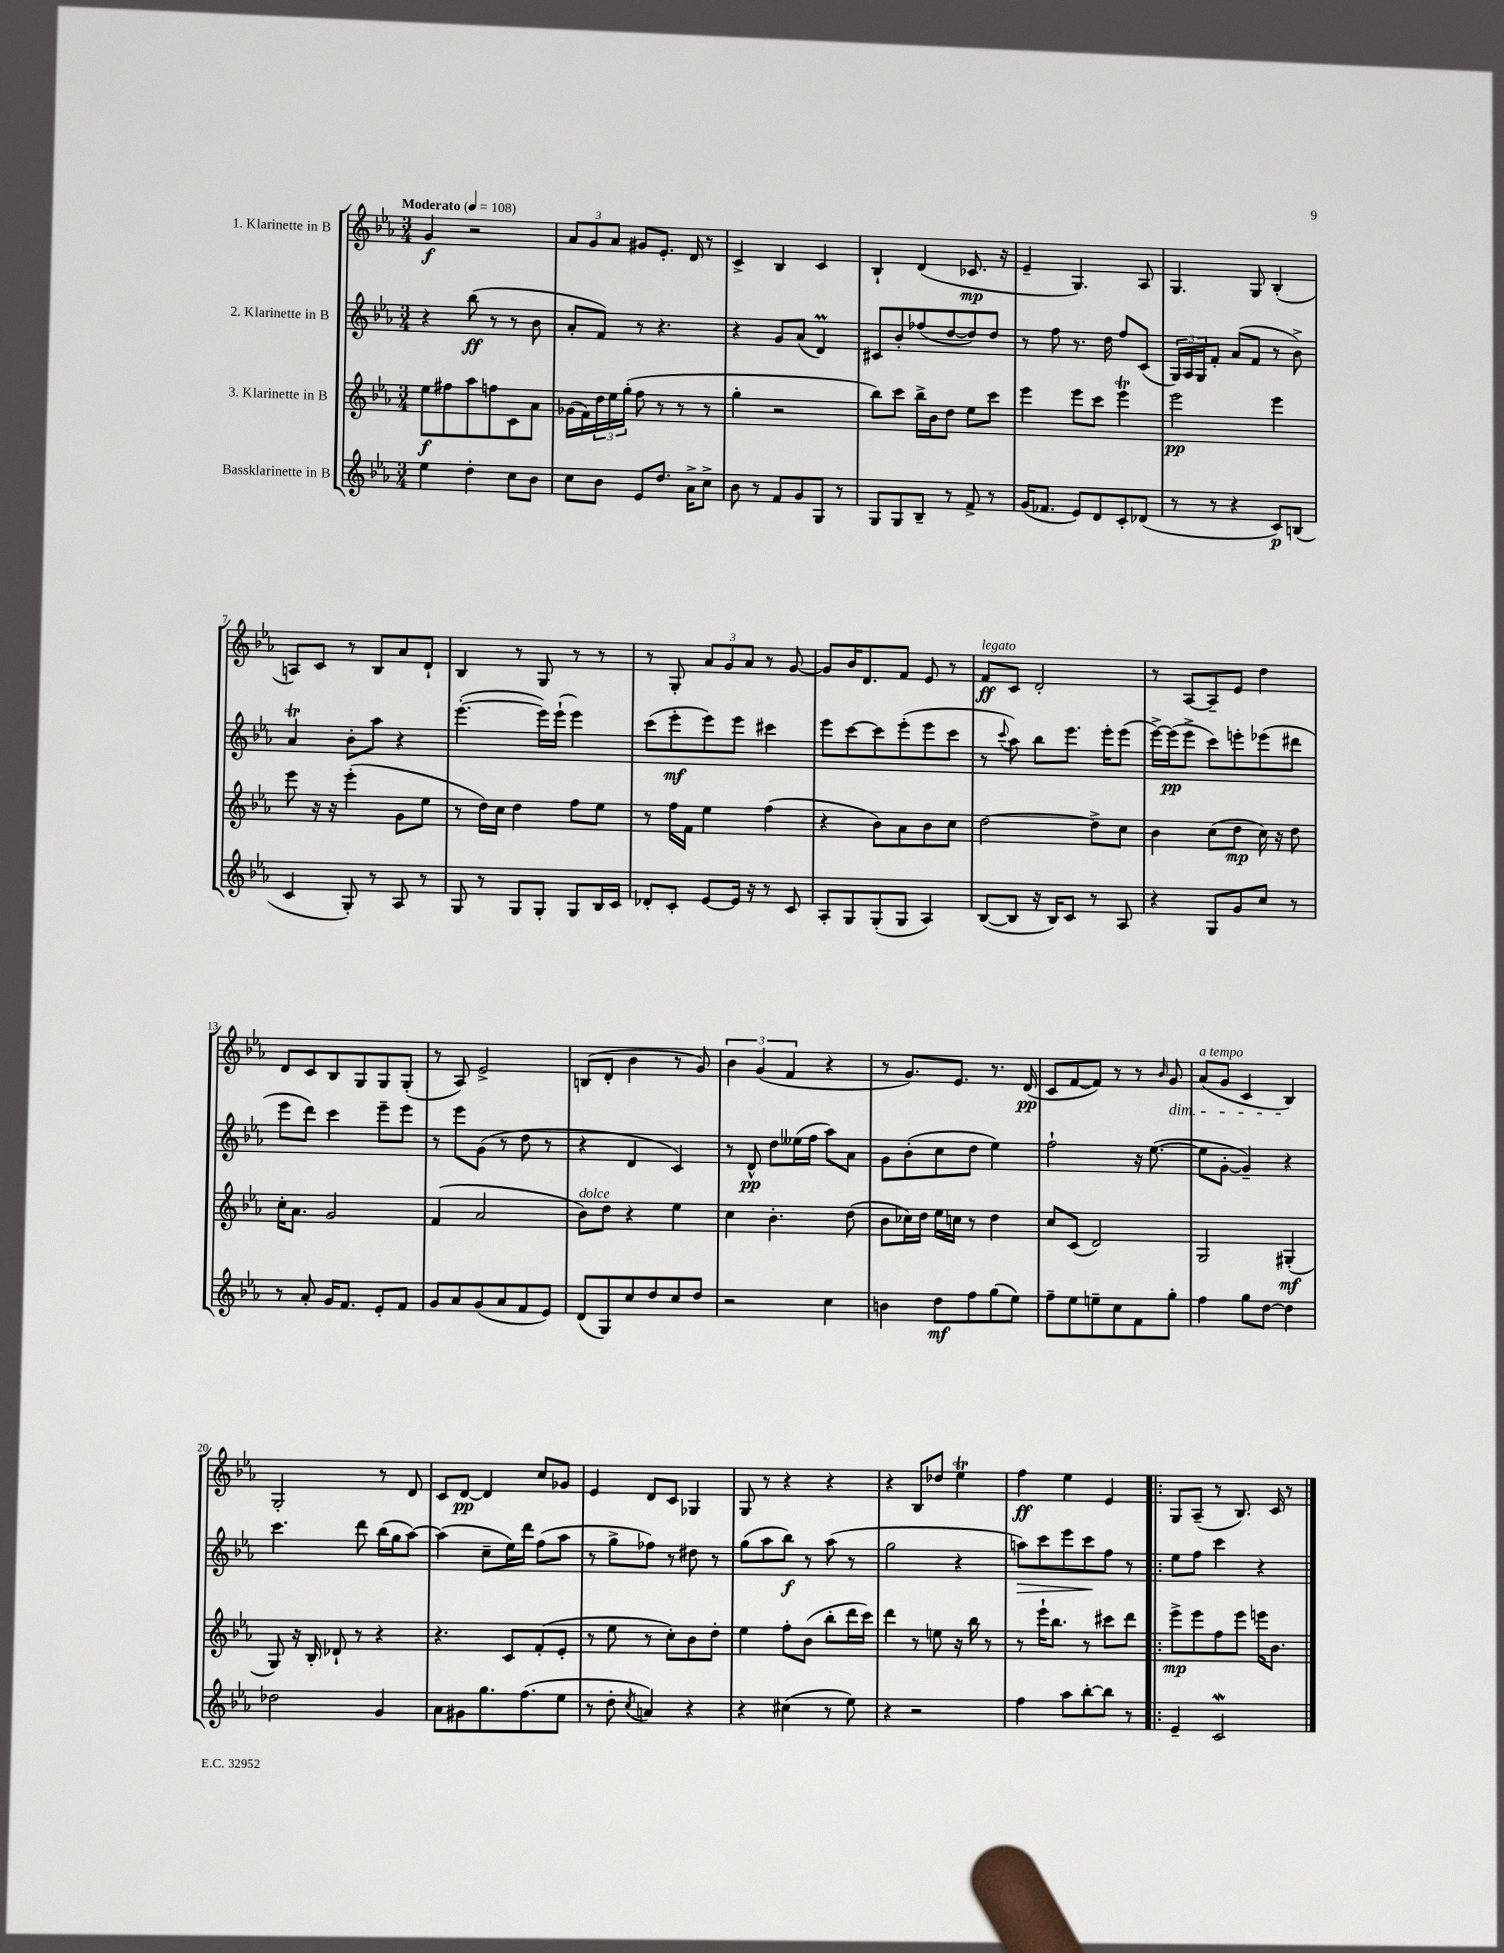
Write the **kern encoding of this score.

**kern	**kern	**kern	**kern
*staff4	*staff3	*staff2	*staff1
*clefG2	*clefG2	*clefG2	*clefG2
*k[b-e-a-]	*k[b-e-a-]	*k[b-e-a-]	*k[b-e-a-]
*M3/4	*M3/4	*M3/4	*M3/4
*MM108	*MM108	*MM108	*MM108
4ee-	8ee-	4r	4g
.	8ff#	.	.
4dd'	8aa-	(8bb-	2r
.	8ff	8r	.
8cc	8c	8r	.
8b-	8a-	8b-	.
=	=	=	=
8cc	(16g-	8a-'	12a-
.	16f)	.	.
.	.	.	12g
8b-	24dd	8f)	.
.	24ee-	.	12a-
.	(24gg'	.	.
8e-	8ff	8r	8g#
8.dd	8r	4.r	8.e-'
.	8r	.	.
16a-^	.	.	16d
8cc^	8r	.	8r
=	=	=	=
8b-	4gg'	4r	4c^
8r	.	.	.
8f	2r	8g	4B-
8g	.	(8a-	.
8G	.	4d)	4c
8r	.	.	.
=	=	=	=
8G	8bb-)	8c#	4B-`
8G	8ccc	8b-'	.
8B-~	16bb-^	(8ff-	(4d
.	16b-	.	.
8r	8dd	[8dd	.
8f^	8ee-	8dd])	8.c-
8r	8ccc	8dd	.
.	.	.	16r
=	=	=	=
(16g	4eee-	8r	4e-~
8.f-	.	.	.
.	.	8ff	.
8e-)	8eee-	8.r	4.G)
8d	8ccc	.	.
.	.	16dd	.
8c'	4eee-	8ff	.
(8d-	.	(8c	8A-
=	=	=	=
8r	2eee-	24G)	4.G
.	.	24A-	.
.	.	24G	.
8r	.	8f'	.
4r	.	(8a-	.
.	.	8f	8G
8c)	4eee-	8r	(4B-'
(8B	.	8b-^)	.
=	=	=	=
4c	8eee-	4a-	8A)
.	16r	.	8c
.	16r	.	.
8G')	(4eee-'	8b-'	8r
8r	.	8aa-	8B-
8A-	8g	4r	8a-
8r	8ee-	.	8d`
=	=	=	=
8G	8r	([4.eee-'	4B-
8r	16dd)	.	.
.	16cc	.	.
8G	4dd	.	8r
8G'	.	16eee-])	8G
.	.	(16eee-`	.
8G	8ff	4eee-)	8r
16B-	8ee-	.	8r
16c	.	.	.
=	=	=	=
8d-'	8r	(8ccc	8r
8c'	16ff	8eee-'	8G'
.	16f	.	.
[8e-	4ee-	8eee-)	12a-
.	.	.	12g
16e-]	.	8eee-	.
.	.	.	12a-
16r	.	.	.
8r	(4ff	4ccc#	8r
8c	.	.	[8g
=	=	=	=
8A-'	4r	8eee-	8g]
8G	.	[8ccc	16b-
.	.	.	8.d
(8G'	8b-)	8ccc]	.
8G	8a-	(8eee-'	8f
4A-)	8b-	8eee-	8e-
.	8cc	8ccc	8r
=	=	=	=
([8B-	[2dd	8r	8f
.	.	8qqccc	.
8B-]	.	8aa-)	8c
16r	.	8bb-	2d'
16B-)	.	.	.
8c	.	8.eee-	.
8r	8dd^]	.	.
.	.	16eee-'	.
8A-	8cc	(8eee-	.
=	=	=	=
4r	4b-	[16eee-^)	8r
.	.	(16eee-]	.
.	.	8eee-^	[8A-
8G	(8cc	8ccc)	8A-~]
8g	8dd	8eee'	8e-
8cc	16cc)	(8eee-	4dd
.	16r	.	.
8r	8dd	8ddd#	.
=	=	=	=
8r	16cc'	8eee-	8d
.	8.a-	.	.
8a-'	.	8ddd)	8c
16g	2g	4ccc	8B-
8.f	.	.	.
.	.	.	8G
8e-'	.	8eee-~	8G
8f	.	8eee-	(8G'
=	=	=	=
8g	(4f	8r	8r
8a-	.	8eee-	8A-)
(8g	2a-	(8g	2e-^
8a-	.	8r	.
8f	.	8dd	.
8e-)	.	8r	.
=	=	=	=
(8d	8b-)	4r	(8B
8G)	8dd	.	8d'
8cc	4r	4d	4b-
8dd	.	.	.
8cc	4ee-	4c)	8r
8dd	.	.	8g)
=	=	=	=
2r	4cc	8r	6b-
.	.	8d^^	.
.	.	.	(6g
.	4.b-'	8dd	.
.	.	.	6f
.	.	(16ee--	.
.	.	16ff	.
4cc	.	8aa-)	4r
.	(8dd	8a-	.
=	=	=	=
4b	8b-	8g	8r
.	16cc-)	(8b-'	8.g)
.	16dd	.	.
8dd	16ee-	8cc	.
.	16cc	.	8.e-
8ff	8r	8dd	.
(8gg	4dd	4ee-)	8.r
8ee-)	.	.	.
.	.	.	(16d
=	=	=	=
8ff~	8cc	2ff`	8c
8ee-	(8c	.	[8f
8ee~	2d)	.	8f])
8cc	.	.	8r
8f	.	16r	8r
.	.	([8.ee-	.
.	.	.	16qqb-
8gg'	.	.	8g
=	=	=	=
4ff	2G	8ee-]	(8a-
.	.	[8g'	8g
8gg	.	4g~])	4c
[8dd	.	.	.
4dd]	(4G#'	4r	4B-)
=	=	=	=
2dd-	8G)	4.ccc	2G'
.	16r	.	.
.	16B-'	.	.
.	8d-`	.	.
.	8r	8ddd	.
4g	4r	(16bb-	8r
.	.	16gg	.
.	.	[8aa-)	8d
=	=	=	=
8a-	4.r	(4aa-]	8c
8g#	.	.	[8d
8.gg	.	8cc~	4d]
.	8c	16ee-)	.
(8.ff	.	16ddd	.
.	(8f'	(8ff	8cc
8ee-	8e-'	8aa-	8g-
=	=	=	=
8r	8r	8r	4e-
8dd'	8ee-	8gg^	.
8qcc	.	.	.
4a)	8r	8ff-)	8d
.	8cc')	8r	8c
4r	8b-	8dd#	4G-
.	8dd'	8r	.
=	=	=	=
4r	4ee-	(8gg	8G
.	.	8aa-	8r
(4cc#	8ff'	8bb-)	4r
.	(8b-	8r	.
8r	8bb-'	(8aa-	4r
8ee-)	16ddd	8r	.
.	16ccc)	.	.
=	=	=	=
4r	4ddd	2gg	4r
2r	8r	.	8B-
.	8ee	.	8dd-
.	16r	4r	4ee-
.	16bb-	.	.
.	8r	.	.
=	=	=	=
4ff	8r	8aa)	4ff
.	16eee-`	8ccc	.
.	8.bb-	.	.
8aa-	.	8eee-	4ee-
[8bb-'	8r	8ccc	.
8bb-]	8ccc#	8ff	4e-
8r	8ddd	8r	.
=!|:	=!|:	=!|:	=!|:
4e-~	8eee-^	8ee-	8G
.	8eee-	8ff	(8A-~
2c	8ff	4ccc	8r
.	8eee-	.	8.B-)
.	16eee	4r	.
.	8.b-	.	16c
.	.	.	8r
==	==	==	==
*-	*-	*-	*-
